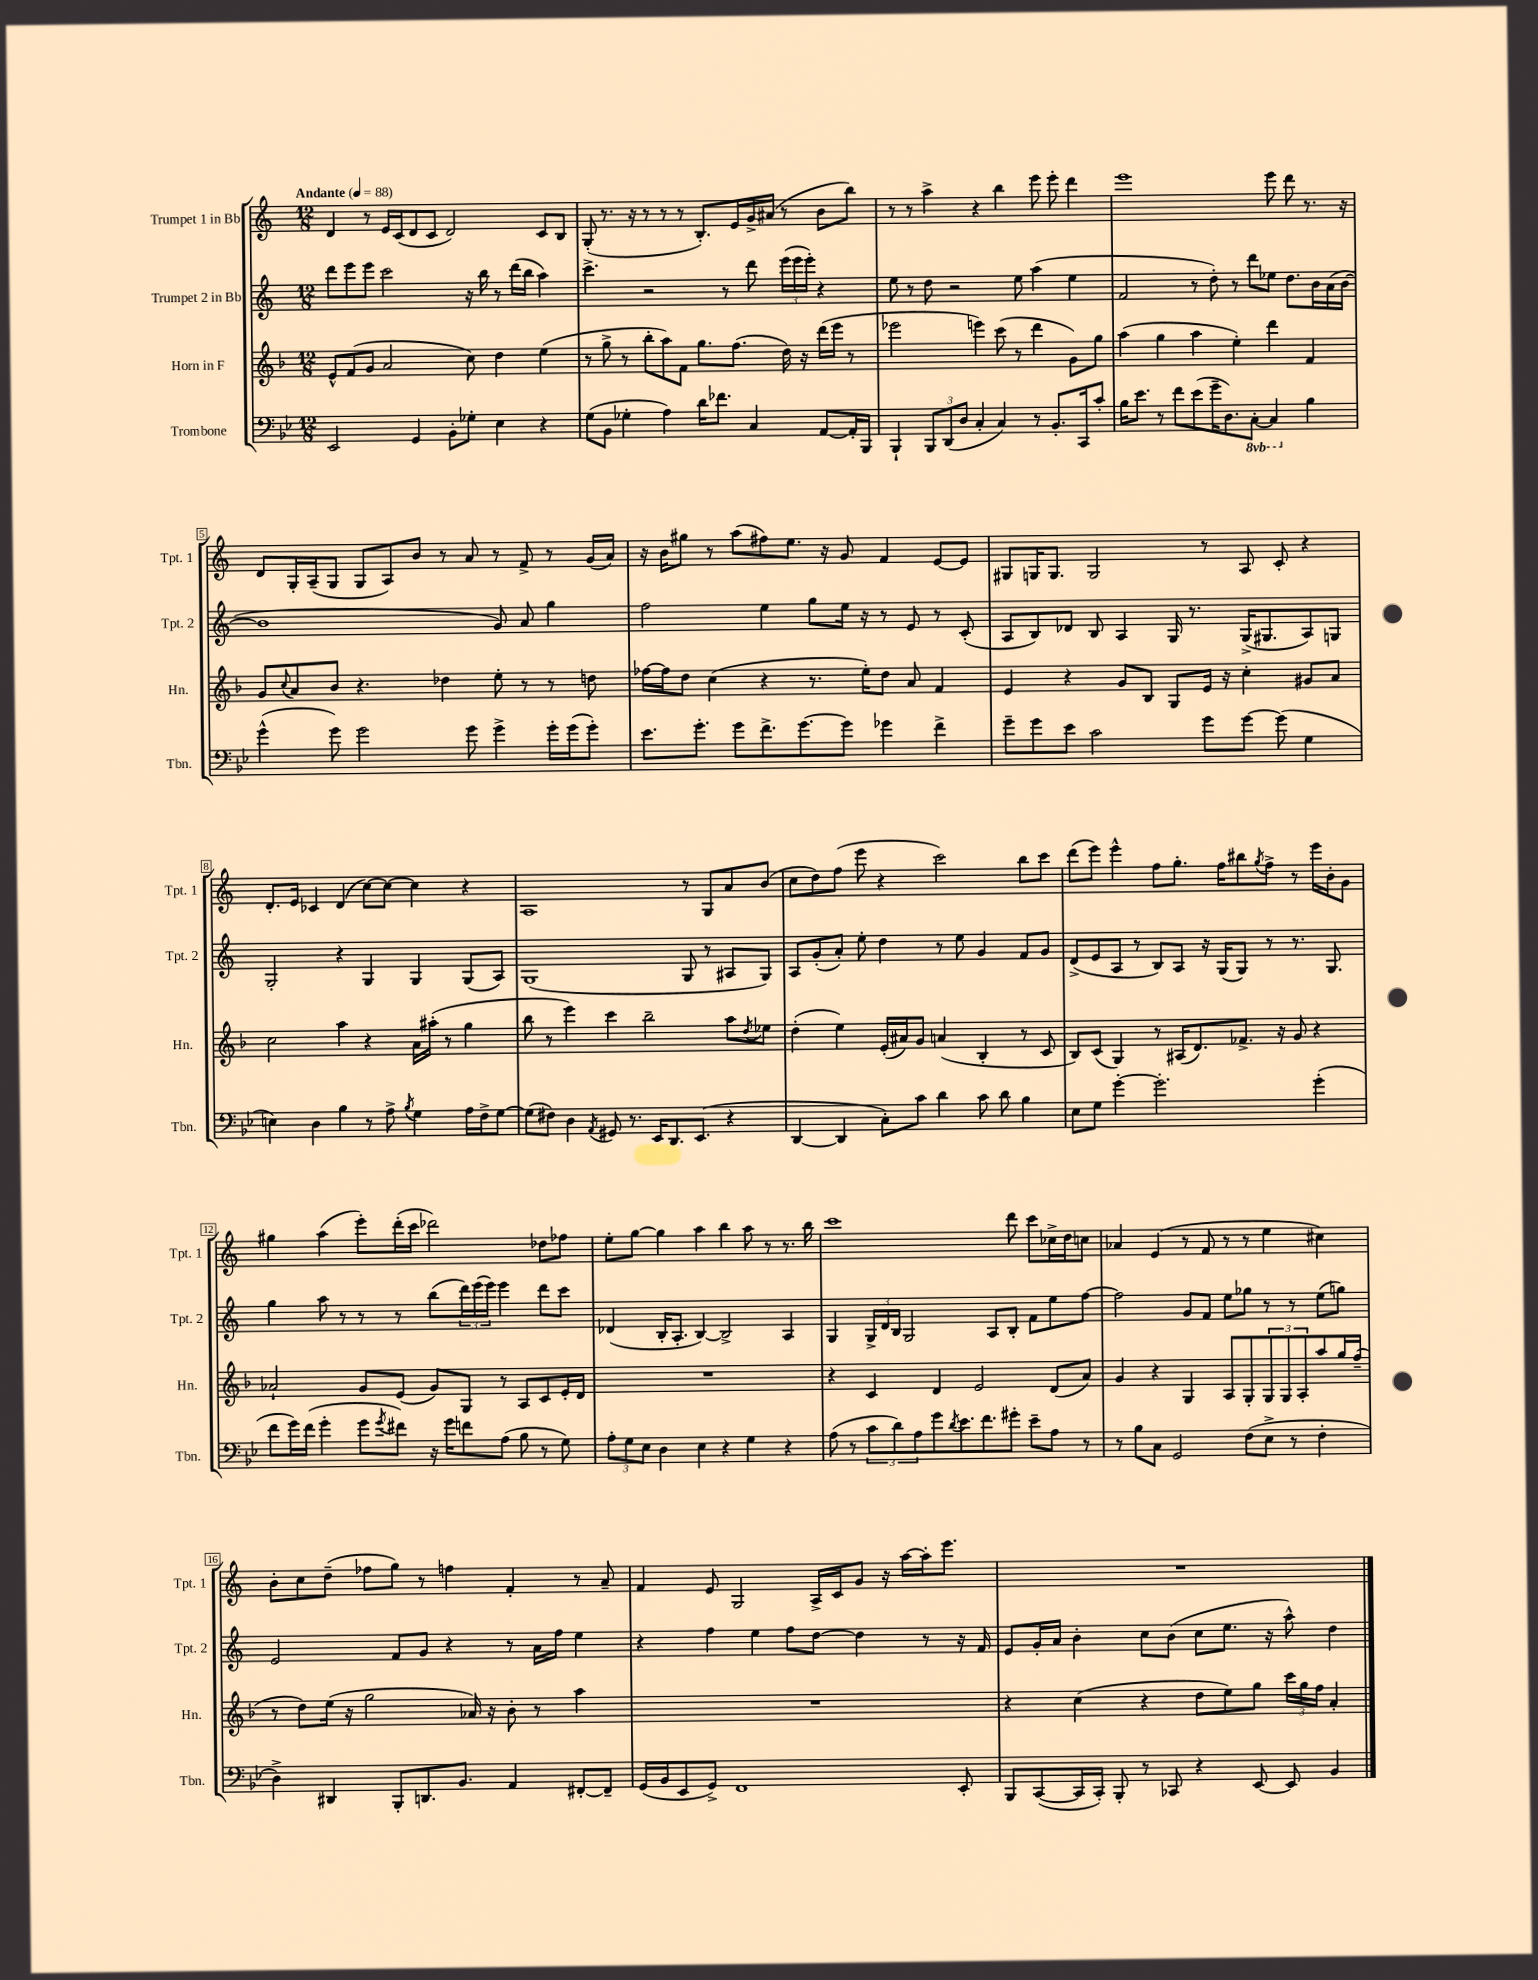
<<
\new StaffGroup <<
\new Staff = "s0" \with { instrumentName = "Trumpet 1 in Bb" shortInstrumentName = "Tpt. 1" } {
    \clef treble \key c \major \numericTimeSignature \time 12/8 \tempo "Andante" 4 = 88
    d'4 r8 e'16 c'16( d'8 c'8 d'2) c'8 b8 |
    g8-.( r8. r16 r8 r8 r8 b8.-.) e'16 g'16-> ais'16( r8 b'8 b''8) |
    r8 r8 a''4-> r4 b''4 e'''8 e'''8-. d'''4 |
    e'''1 e'''8 d'''8 r8. r16 |
    d'8 g16-. a16--( g8 g8 a8) b'8 r8 a'8 r8 f'8-> r8 g'16( a'16) |
    r16 b'16 gis''8 r8 a''8( fis''8) e''8. r16 g'8 f'4 e'8~ e'8 |
    gis8 g16 g8. g2 r8 a8 c'8-. r4 |
    d'8.-. e'16 ces'4 d'4( c''8~) c''8~ c''4 r4 |
    a1 r8 g8 a'8 b'8( |
    c''8 d''8) f''8( e'''8 r4 c'''2) b''8 c'''8 |
    d'''8( e'''8) e'''4-^ f''8 g''8.-. f''16 bis''8 \acciaccatura { g''8 } f''8-> r8 e'''16 b'16-. g'8 |
    gis''4 a''4( e'''8-.) d'''16-.( c'''16 des'''2) des''8 fes''8 |
    e''8-. g''8~ g''4 a''4 b''4 a''8 r8 r8. b''16 |
    c'''1 d'''8 c'''8 ces''16-> d''16 c''8 |
    aes'4 e'4( r8 f'8 r8 r8 e''4 cis''4) |
    b'8-. c''8 d''8--( fes''8 g''8) r8 f''4 f'4-. r8 a'8-- |
    f'4 e'8 g2 a16-> c'16 g'8 r16 a''16~ a''16-. e'''8. |
    R1. \bar "|." |
}
\new Staff = "s1" \with { instrumentName = "Trumpet 2 in Bb" shortInstrumentName = "Tpt. 2" } {
    \clef treble \key c \major \numericTimeSignature \time 12/8
    d'''8 e'''8 e'''8 c'''2 r16 b''16 r8 d'''16( b''16 a''4) |
    c'''4.-> r2 r8 d'''8 \tuplet 3/2 { e'''16( e'''16 e'''16-.) } r4 |
    e''8 r8 d''8 r2 e''8 a''4( e''4 |
    f'2 r8 d''8-.) r8 d'''8 ees''8 d''8. b'16 a'16( b'16~ |
    b'1 g'8) a'8 g''4 |
    f''2 e''4 g''8 e''16 r16 r8 e'8 r8 c'8-.( |
    a8 b8) des'8 b8 a4 g16 r8. g16->( gis8. a8) g8 |
    g2-. r4 g4 g4 g8( a8) |
    g1( g8 r8 ais8 g8) |
    a8 g'8-.( a'8-.) e''8-. d''4 r8 e''8 g'4 f'8 g'8 |
    d'8->( e'8 a8 r8 b8) a8 r16 g16( g8) r8 r8. g8. |
    g''4 a''8 r8 r8 r8 b''8( \tuplet 3/2 { d'''16) e'''16( e'''16) } e'''4 d'''8 c'''8 |
    des'4( b16-. a8.-. b4~) b2-> a4 |
    g4 \tuplet 3/2 { g16-> d'16 b16 } g2 a8 b8-. f'8 e''8 f''8~ |
    f''2 g'8 f'8 e''8 ges''8 r8 r8 e''8( g''8) |
    e'2 f'8 g'8 r4 r8 a'16 f''16 e''4 |
    r4 f''4 e''4 f''8 d''8~ d''4 r8 r16 f'16 |
    e'8 g'16-. a'16 b'4-. c''8 b'8( c''8 e''8. r16 a''8-^) d''4 \bar "|." |
}
\new Staff = "s2" \with { instrumentName = "Horn in F" shortInstrumentName = "Hn." } {
    \clef treble \key f \major \numericTimeSignature \time 12/8
    e'8-^ f'8( g'8 a'2 c''8) d''4 e''4( |
    r8 g''8-> r8 bes''8-. a''8) f'8 g''8. f''8.( d''16) r16 d'''16( e'''16 r8 |
    ees'''2 e'''4) c'''8( r8 d'''4 g'8) g''8 |
    a''4( g''4 a''4 e''4-.) d'''4 f'4 |
    g'8 \appoggiatura { c''8 } a'8 bes'8 r4. des''4 e''8-. r8 r8 d''8 |
    fes''16~ fes''16 d''8 c''4( r4 r8. e''16-.) d''8 a'8 f'4 |
    e'4 r4 g'8 bes8 g8 e'16 r16 c''4-. gis'8 a'8 |
    c''2 a''4 r4 a'16 ais''16-.( r8 g''4 |
    bes''8 r8 e'''4) c'''4 bes''2-- a''8 \acciaccatura { d''8 } ees''8 |
    d''4-.( e''4) e'16-.( ais'16) g'8 a'4( bes4-. r8 c'8 |
    bes8) c'8( g4) r8 ais16( d'8.) fes'8.-> r16 g'8 r4 |
    aes'2-! g'8 e'8( g'8) g8 r8 a8 c'8 e'16-. d'16 |
    R1. |
    r4 c'4 d'4 e'2 d'8( a'8) |
    g'4 r4 g4 a8 g8-. \tuplet 3/2 { g8 g8 a8-. } a''8 g''16 f''16--( |
    r8 d''8) e''16( r16 g''2 aes'16) r16 bes'8-. r8 a''4 |
    R1. |
    r4 c''4( r4 d''8 e''8) g''8 \tuplet 3/2 { c'''16 g''16 f''16 } a'4-. \bar "|." |
}
\new Staff = "s3" \with { instrumentName = "Trombone" shortInstrumentName = "Tbn." } {
    \clef bass \key bes \major \numericTimeSignature \time 12/8 \set Staff.ottavationMarkups = #ottavation-simple-ordinals
    ees,2 g,4 bes,8-. ges8-. ees4 r4 |
    g8( bes,8 ges4-. a4) d'16 fes'8. c4 a,8~ a,16-. bes,,16 |
    bes,,4-! \tuplet 3/2 { bes,,8 d,8( d8 } c4-. c4) r8 bes,8.-. c,16 c'8-. |
    bes16 ees'8. r8 f'8 ees'8( g'16-- d8.) \ottava #-1 c,8~-. c,4 \ottava #0 bes4 |
    g'4-^( g'8) g'2 g'8 g'4-> g'16-. g'16( g'8-.) |
    ees'8. g'8.-. g'8 f'8.-> g'8.~ g'8 ges'4 f'4-> |
    g'8-- g'8 ees'8 c'2 g'8 g'8~ g'8( g4 |
    e4) d4 bes4 r8 a8-> \acciaccatura { bes8 } g4 a16 f16-> g8~ |
    g8( fis8) d4 \acciaccatura { a,8 } gis,8 r8. ees,16 d,8. ees,8.( r4 |
    d,4~ d,4 c8-.) c'8 d'4 c'8 d'8 bes4 |
    ees8 g8 g'4~-. g'2.-. g'4-.( |
    f'8 g'16) f'16( g'4-. g'8 \acciaccatura { g'8 } fis'8) r16 g'16 f'8 a8( bes8 r8 g8) |
    \tuplet 3/2 { a8-. g8 ees8 } d4 ees4 r4 g4 r4 |
    a8( r8 \tuplet 3/2 { c'8 d'8) a8 } g'8 \acciaccatura { d'8 } ees'8. f'8. gis'8-. ees'8-- a8 r8 |
    r8 bes8 c8 g,2 f8( ees8-> r8 f4-. |
    d4->) dis,4 bes,,8-. d,8. bes,8. a,4 fis,8~-. fis,8-- |
    g,16( bes,16 ees,8 g,8->) f,1 ees,8-. |
    bes,,8 c,8~( c,16 c,16-.) bes,,8-. r8 ces,8 r4 ees,8~ ees,8 bes,4 \bar "|." |
}
>>
>>
\layout { \context { \Score \override BarNumber.stencil = #(make-stencil-boxer 0.1 0.3 ly:text-interface::print) } }
